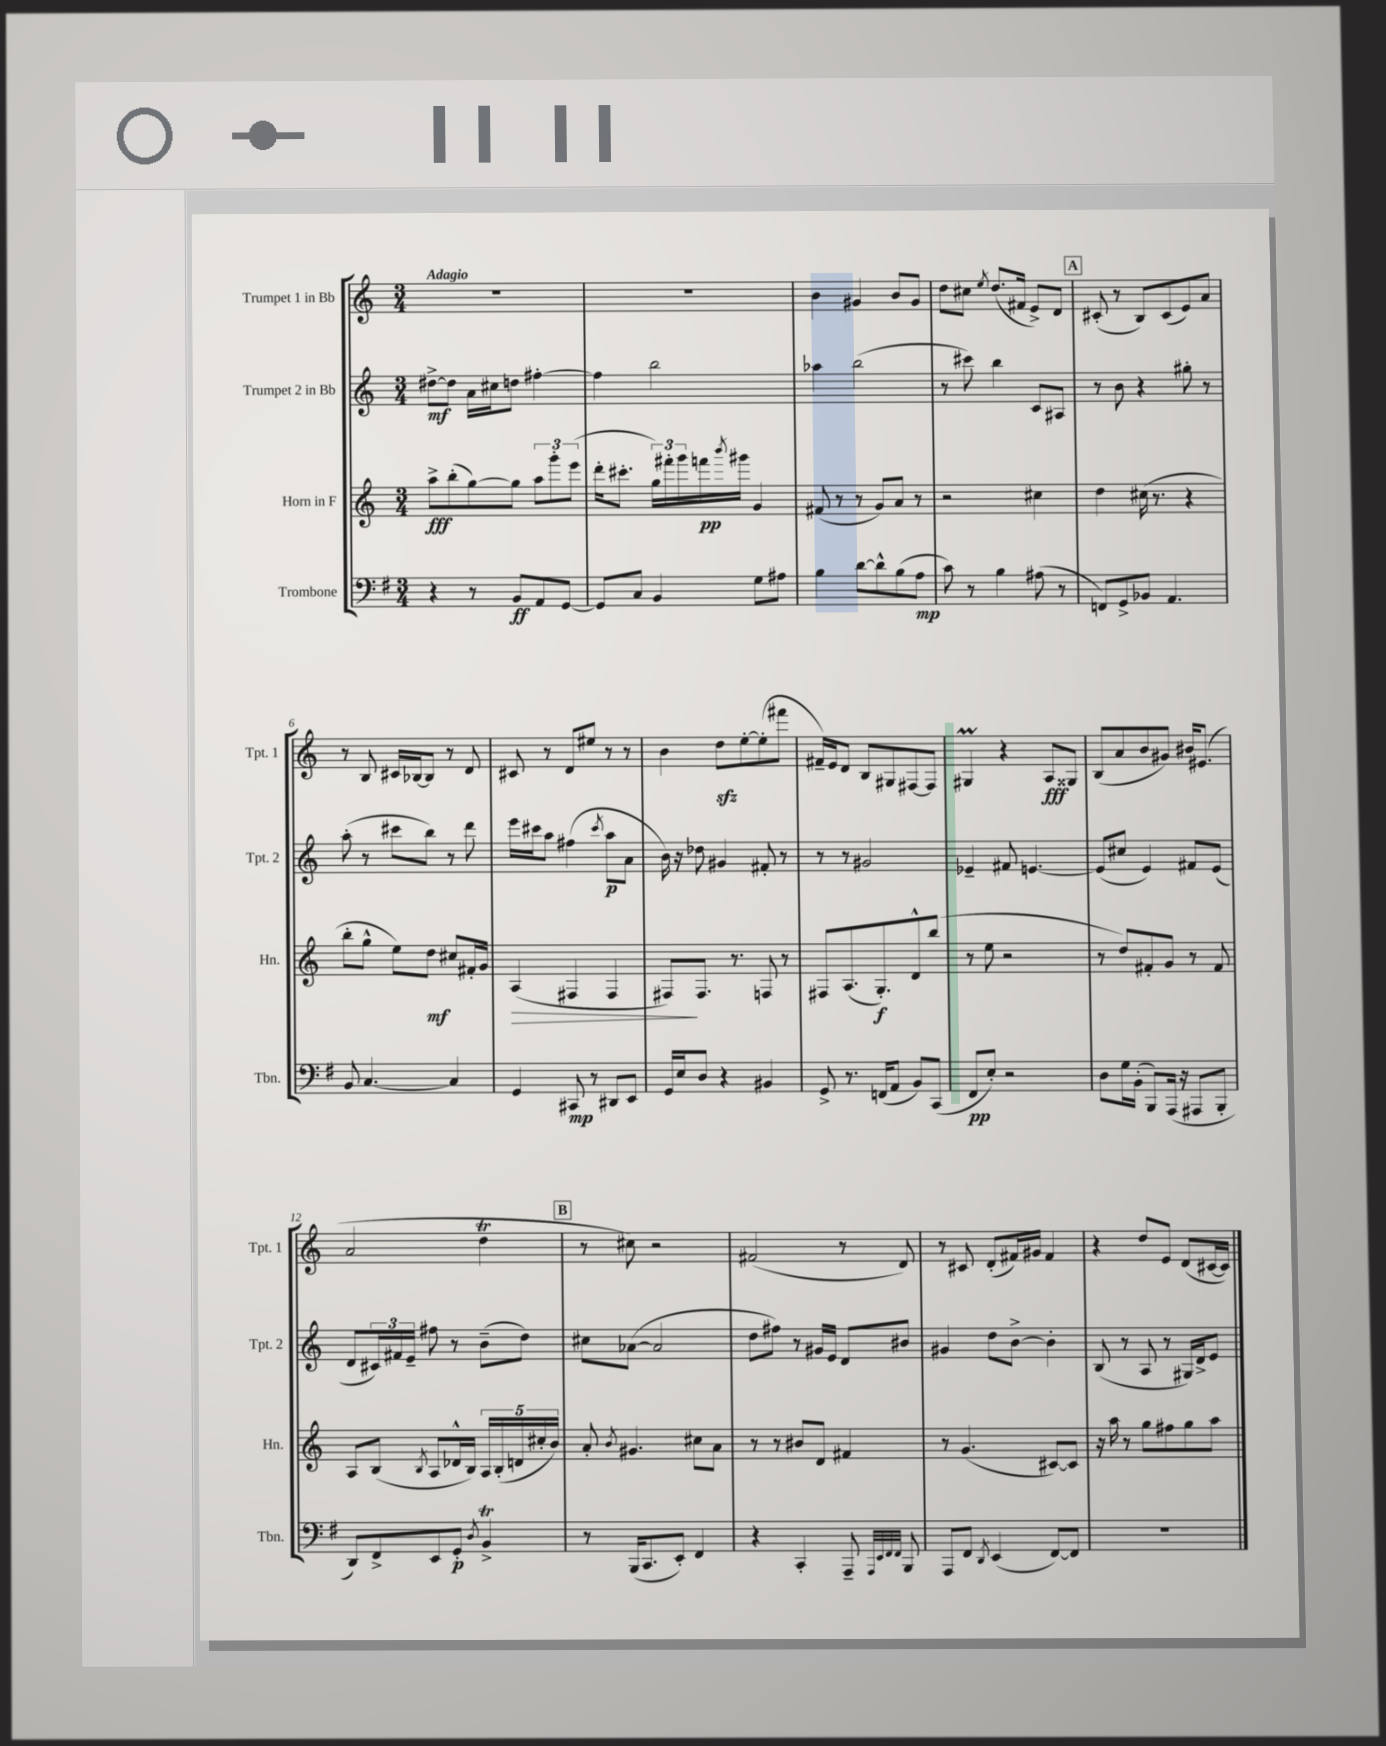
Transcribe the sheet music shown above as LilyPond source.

<<
\new StaffGroup <<
\new Staff = "s0" \with { instrumentName = "Trumpet 1 in Bb" shortInstrumentName = "Tpt. 1" } {
    \clef treble \key c \major \numericTimeSignature \time 3/4 \tempo "Adagio"
    R2. |
    R2. |
    b'4 gis'4 b'8 gis'8 |
    d''8 cis''8 \acciaccatura { e''8 } d''8.( fis'16 e'8->) d'8 |
    \mark \markup { \box "A" } cis'8-.( r8 b8) cis'8( e'8) a'8 |
    r8 b8 cis'16 bes16~ bes8 r8 d'8 |
    cis'8 r8 d'8 eis''8 r8 r8 |
    b'4 d''8\sfz e''8~-. e''8-.( fis'''8 |
    fis'16--) e'16 d'8 b8 gis8 fis8~ fis8 |
    gis4\prall r4 a8\fff gisis8 |
    b8( a'8 b'8 gis'8) bis'16 eis'8.( |
    a'2 d''4\trill |
    \mark \markup { \box "B" } r8 cis''8) r2 |
    fis'2( r8 d'8) |
    r8 cis'8 d'8-.( fis'16) gis'16 fis'4 |
    r4 d''8 e'8 d'8( cis'16~ cis'16) \bar "|." |
}
\new Staff = "s1" \with { instrumentName = "Trumpet 2 in Bb" shortInstrumentName = "Tpt. 2" } {
    \clef treble \key c \major \numericTimeSignature \time 3/4
    dis''8~->\mf dis''8 a'16 cis''16 d''8 fis''4~-. |
    fis''4 b''2 |
    aes''4 b''2( |
    r8 cis'''8) b''4 c'8 ais8 |
    \mark \markup { \box "A" } r8 b'8 r4 gis''8-. r8 |
    a''8-.( r8 cis'''8 b''8) r8 d'''8 |
    e'''16 cis'''16 a''8 fis''4( \acciaccatura { cis'''8 } a''8\p a'8 |
    b'16) r16 des''8 gis'4 fis'8-. r8 |
    r8 r8 gis'2 |
    ees'4-- fis'8 e'4.~ |
    e'8( cis''8 e'4) fis'8 e'8( |
    d'8 \tuplet 3/2 { cis'16) fis'16 e'16-- } fis''8 r8 b'8--( d''8) |
    \mark \markup { \box "B" } cis''8 aes'8~( aes'2 |
    d''8 fis''8) r8 gis'16 e'16 d'8 bis'8 |
    gis'4 d''8 b'8~-> b'4-. |
    b8( r8 a8 r8 gis16) d'16-> e'8 \bar "|." |
}
\new Staff = "s2" \with { instrumentName = "Horn in F" shortInstrumentName = "Hn." } {
    \clef treble \key c \major \numericTimeSignature \time 3/4
    a''8->\fff b''8-.( g''8~) g''8 \tuplet 3/2 { a''8 g'''8-. e'''8( } |
    d'''16-. cis'''8.-. \tuplet 3/2 { g''16) fis'''16-. g'''16 } f'''16\pp \acciaccatura { b'''8 } gis'''16 g'4 |
    fis'8( r8 r8 g'8) a'8 r8 |
    r2 cis''4 |
    \mark \markup { \box "A" } d''4 cis''16( r8. r4 |
    b''8-. g''8-^ e''8) d''8\mf cis''8 fis'16-. g'16 |
    a4\>( fis4 fis4 |
    fis8\!) fis8. r8. f8 r8 |
    fis8 a8.( g8.-.\f) d'8-^ b''8( |
    r8 e''8 r2 |
    r8 d''8) fis'8-. g'8 r8 fis'8 |
    a8 b8( \acciaccatura { b8 } a8 des'16-^ b16) \tuplet 5/4 { a16 b16-.( d'16 cis''16-. b'16) } |
    \mark \markup { \box "B" } a'8-. \acciaccatura { b'8 } gis'4. cis''8 a'8 |
    r8 r8 bis'8 d'8 fis'4 |
    r8 g'4.( cis'8~) cis'8 |
    r16 a''16 r8 g''8 fis''8 g''8 a''8 \bar "|." |
}
\new Staff = "s3" \with { instrumentName = "Trombone" shortInstrumentName = "Tbn." } {
    \clef bass \key g \major \numericTimeSignature \time 3/4
    r4 r8 b,8\ff a,8 g,8~ |
    g,8 c8 b,4 g8 ais8 |
    b4 d'8~ d'8-^ b8( a8\mp |
    c'8) r8 b4 ais8( r8 |
    \mark \markup { \box "A" } f,8) g,8-> bes,8 a,4. |
    b,8 c4.~ c4 |
    g,4 cis,8\mp r8 dis,8 e,8 |
    g,16 e16 d8 r4 bis,4 |
    g,8-> r8. f,16( a,8 b,8) c,8( |
    fis,8\pp e8-.) r2 |
    d8 g16 b,16-.( b,,8) a,,16( r16 ais,,8 b,,8-. |
    d,8) fis,8-> e,8 g,8-.\p \acciaccatura { d8 } b,4->\trill |
    \mark \markup { \box "B" } r8 b,,16( c,8. e,8-.) fis,4 |
    r4 c,4-. a,,8-- \grace { a,,32 e,32 fis,32 fis,32 } b,,8 |
    a,,8 fis,8 \acciaccatura { d,8 } e,4( fis,8~) fis,8 |
    R2. \bar "|." |
}
>>
>>
